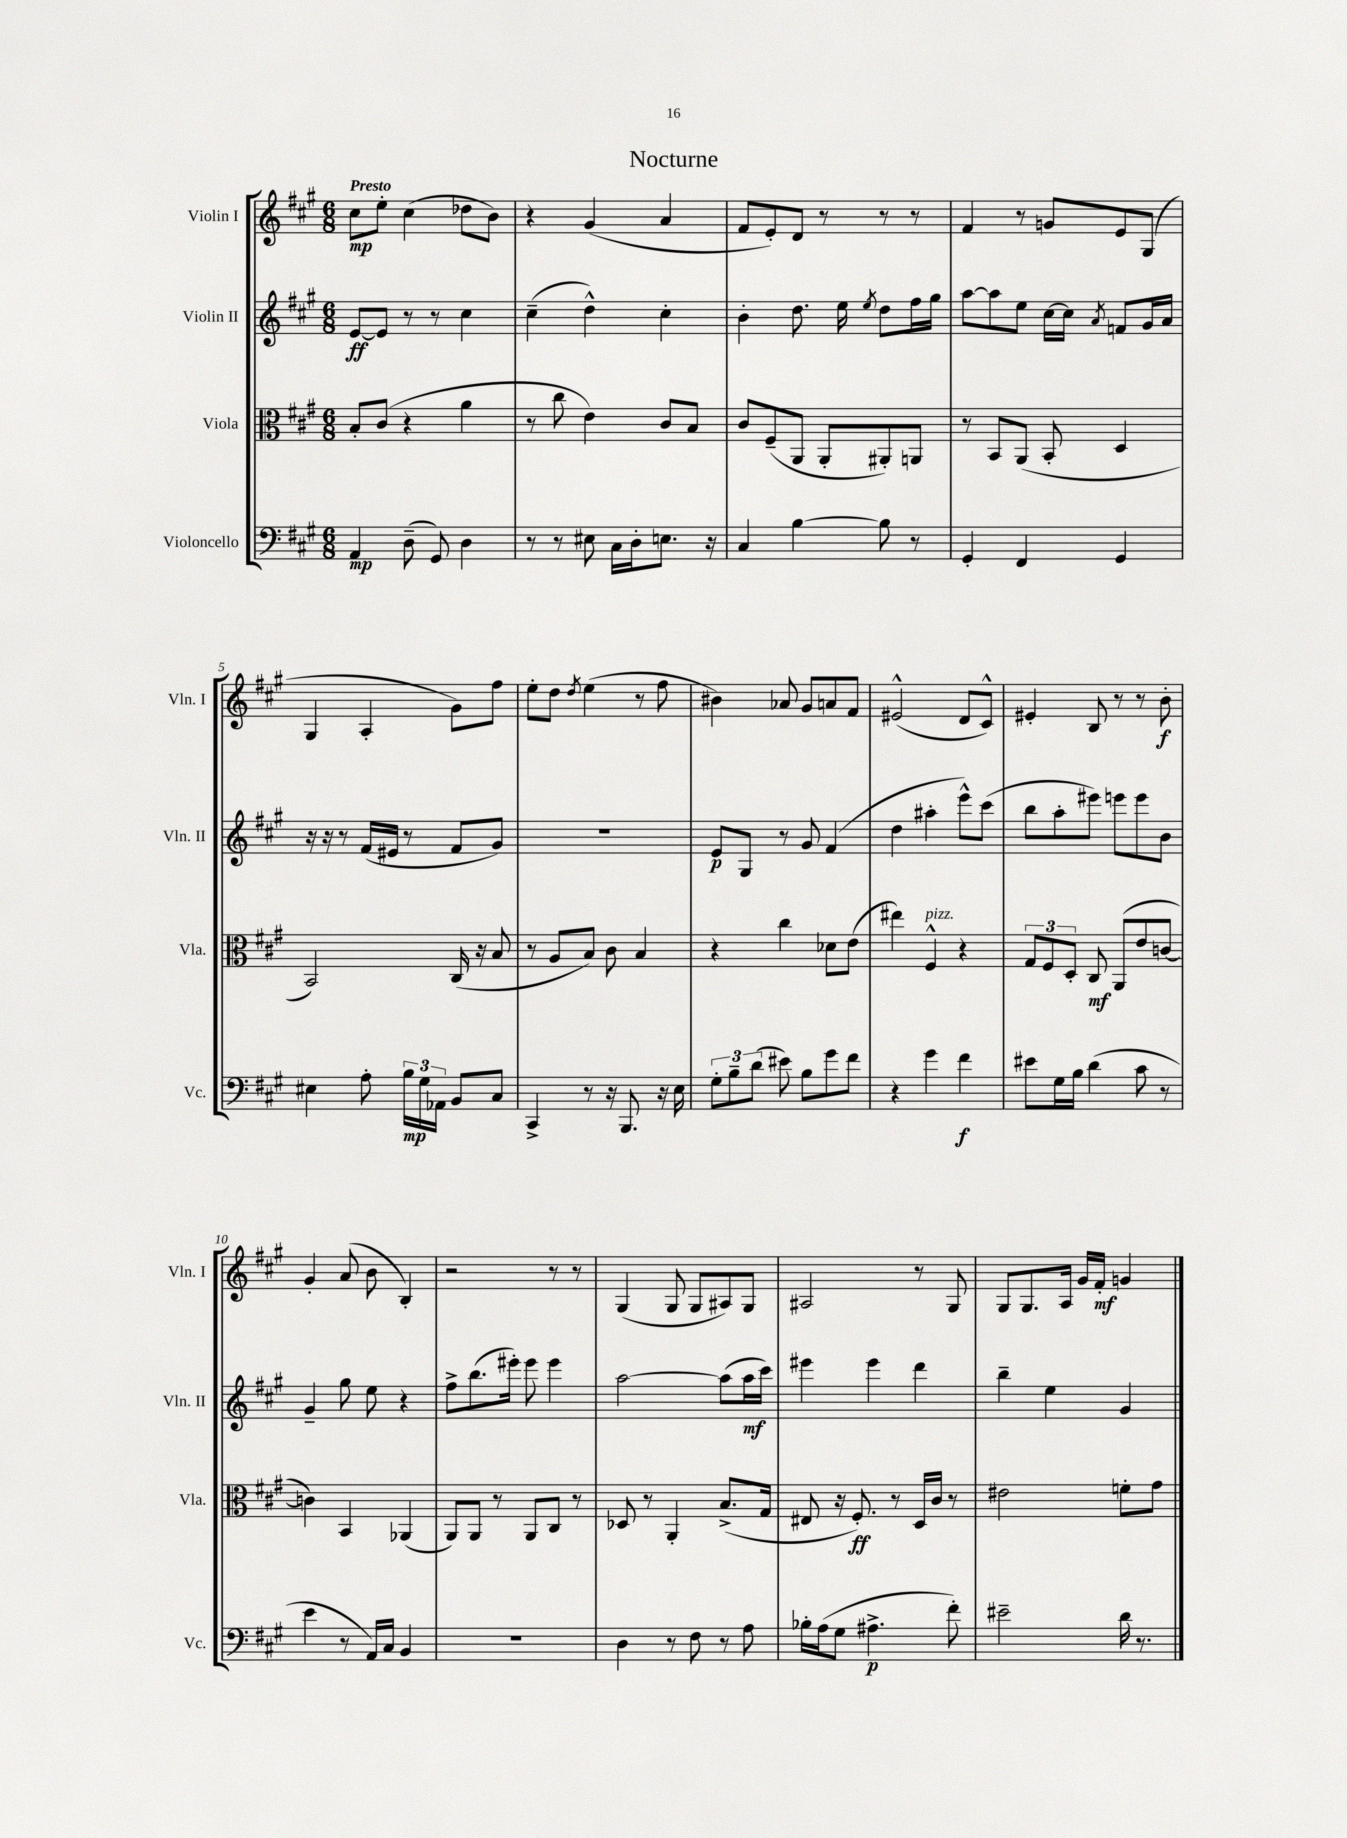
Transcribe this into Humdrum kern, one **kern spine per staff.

**kern	**kern	**kern	**kern
*staff4	*staff3	*staff2	*staff1
*clefF4	*clefC3	*clefG2	*clefG2
*k[f#c#g#]	*k[f#c#g#]	*k[f#c#g#]	*k[f#c#g#]
*M6/8	*M6/8	*M6/8	*M6/8
4AA	8B'	[8e	8cc#
.	(8c#	8e]	8ee'
(8D~	4r	8r	(4cc#
8GG#)	.	8r	.
4D	4a	4cc#	8dd-
.	.	.	8b)
=	=	=	=
8r	8r	(4cc#~	4r
8r	8cc#	.	.
8E#	4e)	4dd^^)	(4g#
16C#	.	.	.
16D'	.	.	.
8.E	8c#	4cc#'	4a
.	8B	.	.
16r	.	.	.
=	=	=	=
4C#	8c#	4b'	8f#
.	(8F#~	.	8e')
[4B	8AA	8.dd	8d
.	8AA'	.	8r
.	.	16ee	.
.	.	8qee	.
8B]	8AA#')	8dd	8r
8r	8AA	16ff#	8r
.	.	16gg#	.
=	=	=	=
4GG#'	8r	[8aa	4f#
.	8BB	8aa]	.
4FF#	(8AA	8ee	8r
.	8BB'	[16cc#	8g
.	.	16cc#]	.
.	.	8qa	.
4GG#	4D	8f	8e
.	.	16g#	(8G#
.	.	16a	.
=	=	=	=
4E#	2BB)	16r	4G#
.	.	16r	.
.	.	8r	.
8A'	.	(16f#	4A'
.	.	16e#	.
24B	.	8r	.
24G#	.	.	.
24AA-	.	.	.
8BB	(16C#	8f#	8g#)
.	16r	.	.
8C#	8B	8g#)	8ff#
=	=	=	=
4CC#^	8r	2.r	8ee'
.	8A	.	8dd
.	.	.	8qdd
8r	8B)	.	(4ee
16r	8c#	.	.
8.BBB	.	.	.
.	4B	.	8r
16r	.	.	8ff#
16E	.	.	.
=	=	=	=
12G#'	4r	8e	4b#)
12B~	.	.	.
.	.	8G#	.
(12d	.	.	.
8e#)	4cc#	8r	8a-
8B	.	8g#	8g#
8g#	8d-	(4f#	8a
8f#	(8e	.	8f#
=	=	=	=
4r	4ee#)	4dd	(2e#^^
4g#	4F#^^	4aa#'	.
4f#	4r	8eee^^)	8d
.	.	(8ccc#	8c#^^)
=	=	=	=
8e#	12G#	8bb	4e#'
.	12F#	.	.
16G#	.	8aa'	.
.	12D'	.	.
16B	.	.	.
(4d	8C#	8eee#)	8B
.	(8AA	8eee	8r
8c#	8e	8eee	8r
8r	[8c	8b	8b'
=	=	=	=
4e	4c])	4g#~	4g#'
8r	4BB	8gg#	(8a
16AA)	.	8ee	8b
16C#	.	.	.
4BB	(4AA-	4r	4B')
=	=	=	=
2.r	8AA)	8ff#^	2r
.	8AA	(8.bb	.
.	8r	.	.
.	.	16eee#')	.
.	8AA	8eee#	.
.	8C#	4eee#	8r
.	8r	.	8r
=	=	=	=
4D	8D-	[2aa	(4G#
.	8r	.	.
8r	4AA'	.	8G#
8F#	.	.	8G#
8r	(8.B^	(8aa]	8A#)
8A	.	16aa	8G#
.	16G#	16ccc#)	.
=	=	=	=
16B-'	8E#	4eee#	2A#
(16A	.	.	.
8G#	16r	.	.
.	8.F#')	.	.
4.A#^	.	4eee#	.
.	8r	.	.
.	16D	4ddd	8r
.	16c#	.	.
8f#')	8r	.	8G#
=	=	=	=
2e#~	2e#	4bb~	8G#
.	.	.	8.G#
.	.	4ee	.
.	.	.	16A
.	.	.	16g#
.	.	.	16f#'
16d	8f'	4g#	4g
8.r	.	.	.
.	8g#	.	.
==	==	==	==
*-	*-	*-	*-
